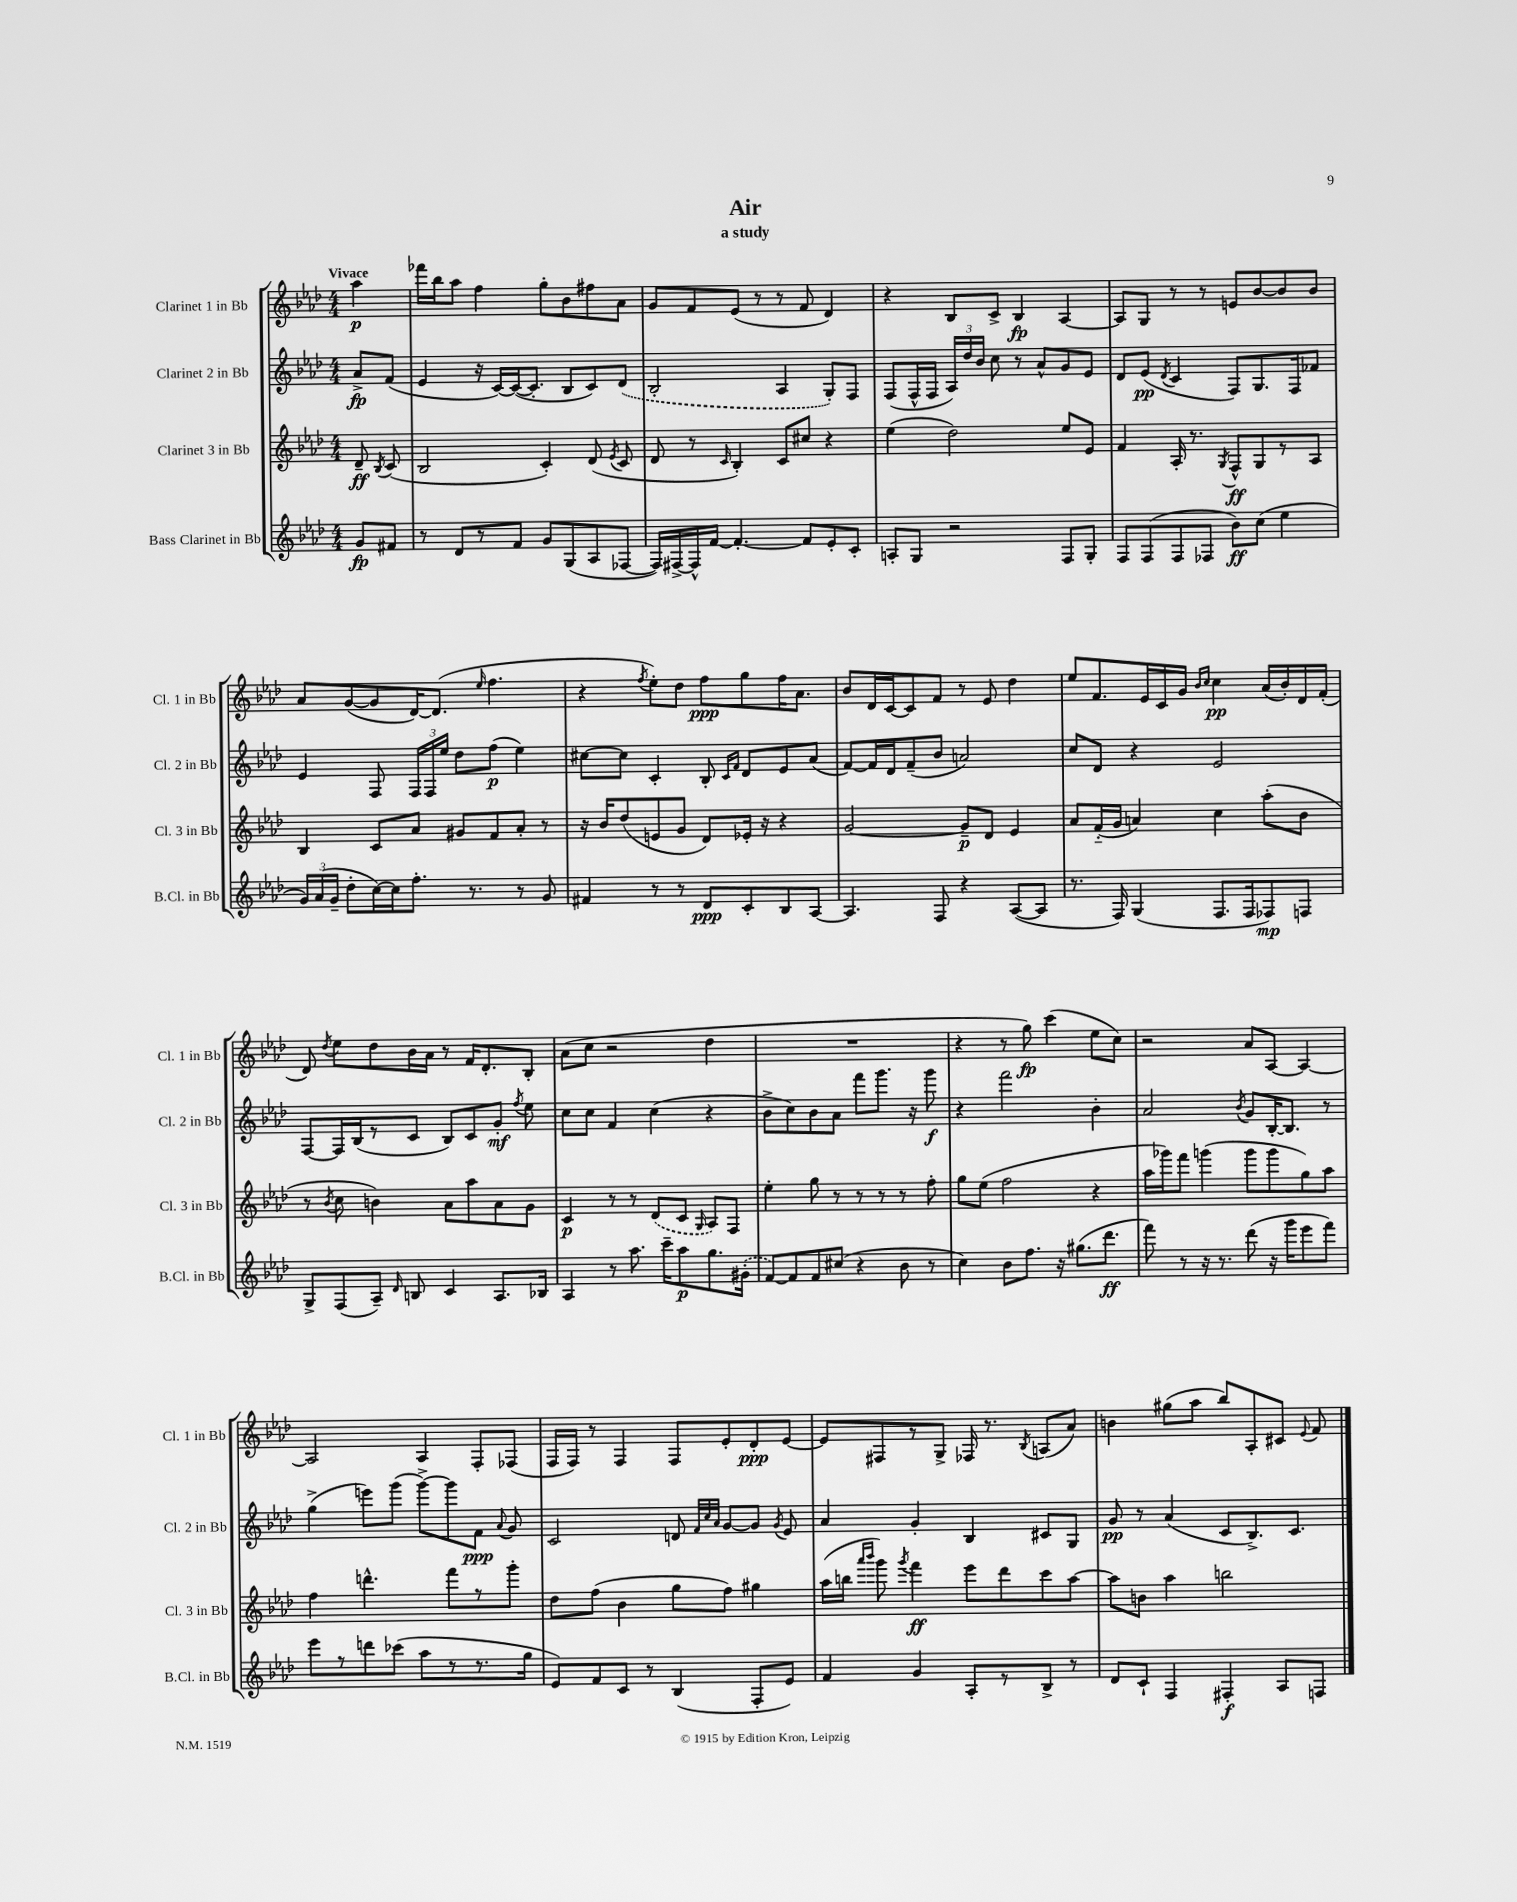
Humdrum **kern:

**kern	**kern	**kern	**kern
*staff4	*staff3	*staff2	*staff1
*clefG2	*clefG2	*clefG2	*clefG2
*k[b-e-a-d-]	*k[b-e-a-d-]	*k[b-e-a-d-]	*k[b-e-a-d-]
*M4/4	*M4/4	*M4/4	*M4/4
8g	8d-~	8a-^	4aa-
.	8qB-	.	.
8f#	(8c	(8f	.
=	=	=	=
8r	2B-	4e-	16fff-
.	.	.	16bb-
8d-	.	.	8aa-
8r	.	16r	4ff
.	.	[16c)	.
8f	.	(16c_	.
.	.	8.c']	.
8g	4c')	.	8gg'
(8G	.	8B-	8b-
8A-	(8d-	8c)	8ff#
.	8qe-	.	.
[8F-	8c	(8d-	8a-
=	=	=	=
16F-])	8d-	2B-'	8g
[16F#^	.	.	.
16F#^^]	8r	.	8f
[16f	.	.	.
.	16qqc	.	.
4.f'_	4B-')	.	(8e-
.	.	.	8r
.	8c	4A-	8r
8f]	8cc#	.	8f
8e-'	4r	8G')	4d-)
8c'	.	8F	.
=	=	=	=
8A'	(4ee-	(8F	4r
8G	.	16F^^	.
.	.	16F	.
2r	2dd-)	24A-)	8B-
.	.	24dd-	.
.	.	24b-	.
.	.	8cc	8c^
.	.	8r	4B-
.	.	8a-^^	.
8F	8ee-	8g	[4A-
8G'	8e-	8e-	.
=	=	=	=
8F	4f	8d-	8A-]
(8F	.	(8e-	8G
.	.	8qd-	.
8F	16A-'	4c	8r
.	8.r	.	.
8F-	.	.	8r
.	8qG	.	.
8b-)	8F^^	8F)	8e
(8cc	8G	8.G	[8b-
4ee-	8r	.	8b-]
.	.	16F	.
.	8A-	8f-	8b-
=	=	=	=
24g)	4B-	4e-	8a-
(24a-	.	.	.
24g~	.	.	.
8dd-'	.	.	([8g
[16cc)	8c	8F	8g]
16cc]	.	.	.
8.ff'	8a-	24F	[16d-)
.	.	24F	.
.	.	.	(8.d-]
.	.	24ee-	.
.	8g#	8dd-	.
8.r	.	.	.
.	.	.	16qqee-
.	8f	(8ff	4.ff
8r	8a-'	4ee-)	.
8g	8r	.	.
=	=	=	=
4f#	16r	[8cc#	4r
.	16b-	.	.
.	(8dd-	8cc#]	.
.	.	.	8qff
8r	8e	4c'	8ee-')
8r	8g	.	8dd-
8d-	8d-)	8B-'	8ff
.	.	16qqc	.
.	.	16qqf	.
8c'	16e-'	8d-	8gg
.	16r	.	.
8B-	4r	8e-	16ff
.	.	.	8.a-
[8A-	.	(8a-	.
=	=	=	=
4.A-]	[2g	[8f)	8b-
.	.	16f]	16d-
.	.	16d-	[16c
.	.	(8f~	8c]
8F	.	8b-	8f
4r	8g~]	2a)	8r
.	8d-	.	8e-
([8A-	4e-	.	4dd-
8A-]	.	.	.
=	=	=	=
8.r	8a-	8cc	8ee-
.	(16f'~	8d-	8.f
16F)	16g	.	.
(4G	4a)	4r	.
.	.	.	16e-
.	.	.	16c
.	.	.	16g
.	.	.	16qqb-
.	.	.	16qqcc
8.F	4cc	2e-	4cc
16F	.	.	.
8F-)	(8aa-'	.	(16a-
.	.	.	16b-')
8F	8b-	.	16d-
.	.	.	(16f'
=	=	=	=
8G^	8r	[8F	8d-)
.	8qb-	.	8qdd-
(8F	8cc	16F]	8ee-
.	.	(16B-	.
8A-~)	4b)	8r	8dd-
16qqd-	.	.	.
8B	.	8c	16b-
.	.	.	16a-
4c	8a-	8B-)	8r
.	8aa-	8c	16f
.	.	.	8.d-'
8.A-	8a-	8g'	.
.	.	8qff	.
.	8g	8ee-	8B-'
16B-	.	.	.
=	=	=	=
4A-	4c	8cc	(8a-
.	.	8cc	8cc
8r	8r	4f	2r
8.aa-	8r	.	.
.	(8d-	(4cc	.
16ccc~	.	.	.
8aa-	8c	.	.
.	16qqG	.	.
8.gg	8A-)	4r	4dd-
.	8F	.	.
(16g#'	.	.	.
=	=	=	=
[8f)	4ee-'	8b-^	1r
8f]	.	8cc)	.
8f	8gg	8b-	.
(8cc#	8r	8a-	.
4r	8r	8fff	.
.	8r	8.ggg	.
8b-	8r	.	.
.	.	16r	.
8r	8ff'	8ggg	.
=	=	=	=
4cc)	8gg	4r	4r
.	(8ee-	.	.
8b-	2ff	2fff	8r
8.ff	.	.	8gg)
.	.	.	(4ccc
16r	.	.	.
(8.gg#	.	.	.
.	4r	4b-'	8ee-
8.ddd-	.	.	.
.	.	.	8cc)
=	=	=	=
8fff)	16aa-	2a-	2r
.	16ggg-)	.	.
8r	8fff	.	.
16r	(4ggg	.	.
8.r	.	.	.
.	.	8qb-	.
(8ddd-	8ggg	8g	8a-
16r	8ggg	[16B-'	[8A-
16ggg	.	8.B-]	.
8eee-	8gg)	.	4A-_
8fff)	8aa-	8r	.
=	=	=	=
8eee-	4ff	(4gg^	2A-]
8r	.	.	.
8ddd	4.ddd^^	8eee)	.
(8ccc-	.	(8ggg	.
8aa-	.	[8ggg^)	4A-
8r	8fff	8ggg]	.
8.r	8r	8f	8F'
.	.	8qqa-	.
.	8ggg'	8g	(8F-
16gg	.	.	.
=	=	=	=
8e-)	8dd-	2c	16F
.	.	.	16F)
8f	(8ff	.	8r
8c	4b-	.	4F
8r	.	.	.
(4B-	8gg	8d	8F
.	.	32qqf	.
.	.	32qqcc	.
.	.	32qqa-	.
.	8ff)	[8g	8e-'
8F'	4gg#	8g]	8d-'
.	.	8qg	.
8e-)	.	8e-	[8e-
=	=	=	=
4f	(16aa-	4a-	8e-]
.	16bb	.	.
.	16qqaaa-	.	.
.	16qqbbb-	.	.
.	8ggg)	.	8F#
.	8qggg	.	.
4g	4fff	4g'	8r
.	.	.	8G^
8A-'	8eee-	4B-	16F-
.	.	.	8.r
8r	8ddd-	.	.
.	.	.	8qB-
8B-^	8ccc	8c#	(8A
8r	[8aa-	8G	8a-)
=	=	=	=
8d-	8aa-]	8g	4b
8c`	8b	8r	.
4F	4aa-	(4a-	(8gg#
.	.	.	8aa-
4F#'	2bb	8c	8bb-)
.	.	8.B-^)	8A-'
8A-	.	.	8c#
.	.	8.c	.
.	.	.	8qqe-
8F	.	.	8f
==	==	==	==
*-	*-	*-	*-
